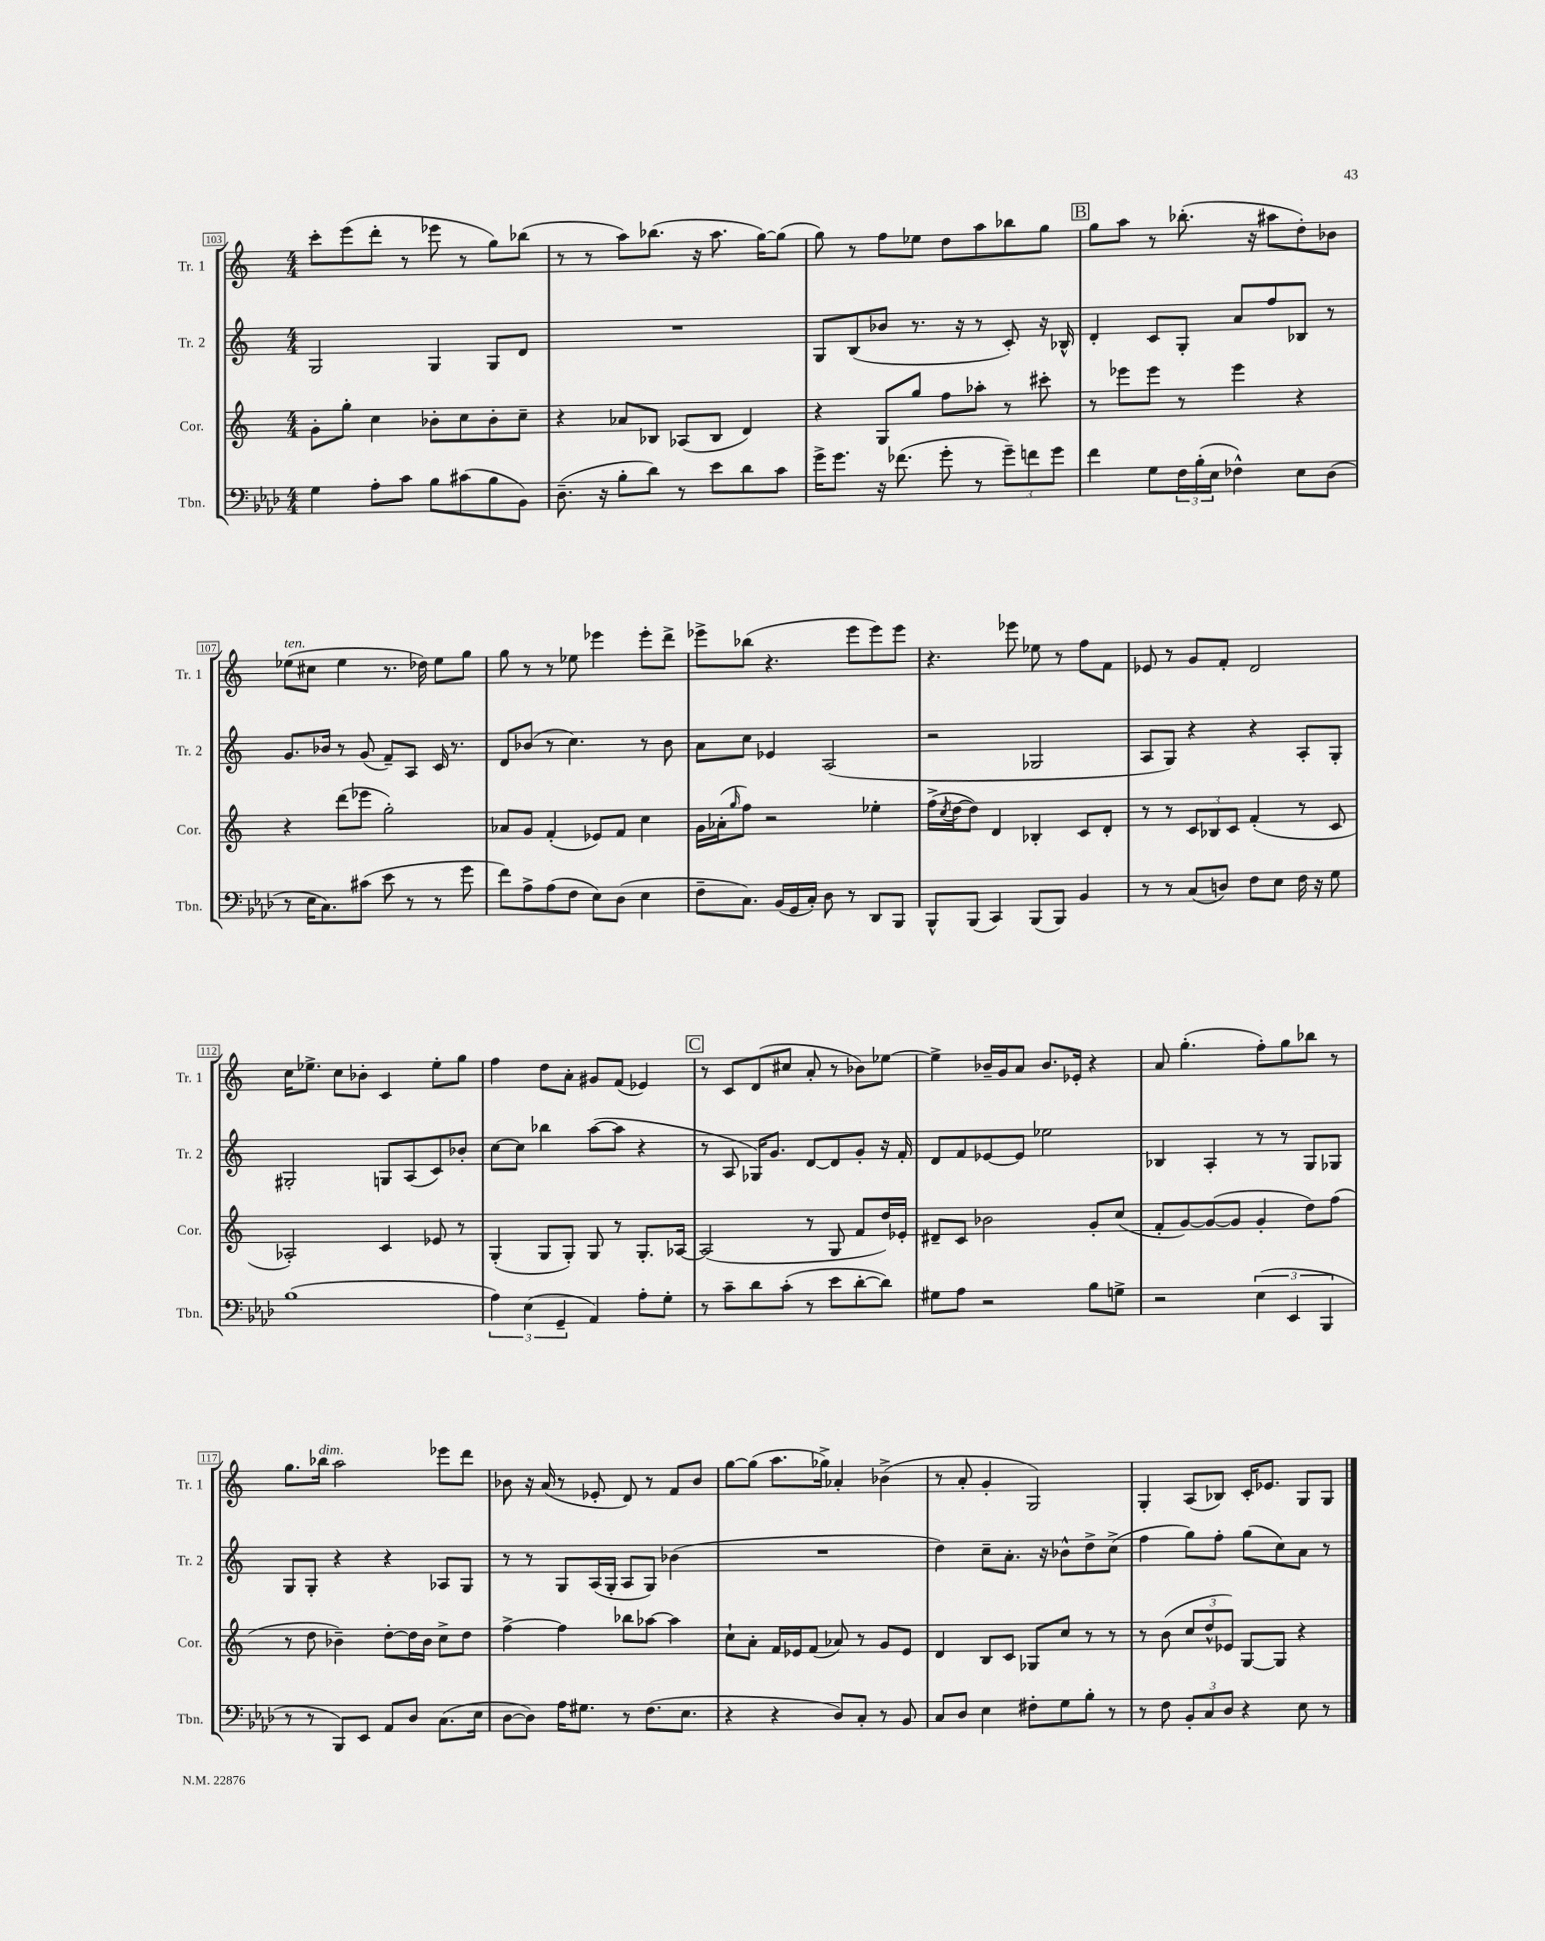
<<
\new StaffGroup <<
\new Staff = "s0" \with { instrumentName = "Tr. 1" shortInstrumentName = "Tr. 1" } {
    \clef treble \key c \major \numericTimeSignature \time 4/4
    c'''8-. e'''8( d'''8-. r8 ees'''8 r8 g''8) bes''8( |
    r8 r8 a''8) bes''8.( r16 a''8. g''16~) g''8( |
    g''8) r8 f''8 ees''8 d''8 a''8 bes''8 g''8 |
    \mark \markup { \box "B" } g''8 a''8 r8 bes''8.-.( r16 ais''8 d''8-.) bes'8 |
    ees''8^\markup { \italic "ten." }( cis''8 ees''4 r8. des''16) ees''8 g''8 |
    g''8 r8 r8 ees''8 ees'''4 ees'''8-. d'''8-> |
    ees'''8-> bes''8( r4. ees'''8 ees'''8) ees'''8 |
    r4. ees'''8 ees''8 r8 f''8 f'8 |
    ees'8 r8 g'8 f'8-. d'2 |
    c''16 ees''8.-> c''8 bes'8-. c'4 ees''8-. g''8 |
    f''4 d''8 a'8-. gis'8 f'8( ees'4) |
    \mark \markup { \box "C" } r8 c'8 d'8( cis''8 a'8-. r8 bes'8) ees''8~ |
    ees''4-> bes'16-- g'16 a'8 bes'8. ees'16-. r4 |
    a'8 g''4.-.( f''8-.) g''8 bes''8 r8 |
    g''8. bes''16^\markup { \italic "dim." } a''2 ees'''8 d'''8 |
    bes'8 r16 a'16( r8 ees'8-. d'8) r8 f'8 bes'8 |
    g''8~ g''8( a''8. ges''16->) aes'4-. bes'4->( |
    r8 a'8-. g'4-. g2) |
    g4-. a8( bes8) c'16-. ees'8. g8 g8 \bar "|." |
}
\new Staff = "s1" \with { instrumentName = "Tr. 2" shortInstrumentName = "Tr. 2" } {
    \clef treble \key c \major \numericTimeSignature \time 4/4
    g2 g4 g8 d'8 |
    R1 |
    g8 b8( bes'8 r8. r16 r8 c'8-.) r16 bes16-^ |
    \mark \markup { \box "B" } d'4-. c'8 g8-. a'8 f''8 bes8 r8 |
    g'8. bes'16 r8 g'8( f'8--) a8 c'16 r8. |
    d'8 bes'8( r8 c''4.) r8 bes'8 |
    a'8 c''8 ees'4 a2( |
    r2 ges2 |
    a8 g8) r4 r4 a8-. g8-. |
    gis2-. g8 a8( c'8) bes'8-. |
    c''8~ c''8 bes''4 a''8~( a''8 r4 |
    \mark \markup { \box "C" } r8 a8 ges16) g'8. d'8~ d'8 g'8-. r16 f'16-. |
    d'8 f'8 ees'8~ ees'8 ees''2 |
    bes4 a4-. r8 r8 g8 ges8 |
    g8 g8-. r4 r4 aes8 g8 |
    r8 r8 g8 a16( g16-. a8 g8) bes'4( |
    R1 |
    d''4) c''8-- a'8.-. r16 bes'8-^ d''8-> c''8->( |
    f''4 g''8) f''8-. g''8( c''8) a'8 r8 \bar "|." |
}
\new Staff = "s2" \with { instrumentName = "Cor." shortInstrumentName = "Cor." } {
    \clef treble \key c \major \numericTimeSignature \time 4/4
    g'8-. g''8-. c''4 bes'8-. c''8 bes'8-. c''8-- |
    r4 aes'8 bes8 aes8( bes8 d'4) |
    r4 g8 g''8 f''8 aes''8-. r8 cis'''8-. |
    \mark \markup { \box "B" } r8 ees'''8 ees'''8 r8 ees'''4 r4 |
    r4 d'''8( ees'''8 g''2-.) |
    aes'8 g'8 f'4-.( ees'8) f'8 c''4 |
    g'16 aes'16-.( \grace { g''16 } f''8) r2 ees''4-. |
    f''16->( \acciaccatura { c''8 } d''16~ d''8) d'4 bes4-. c'8 d'8-. |
    r8 r8 \tuplet 3/2 { c'8 bes8 c'8 } f'4-.( r8 c'8 |
    aes2-.) c'4 ees'8 r8 |
    g4-.( g8 g8-.) g8 r8 g8.-. aes16~ |
    \mark \markup { \box "C" } aes2( r8 g8 f'8 d''16) ees'16-. |
    dis'8-- c'8 bes'2 g'8-. c''8( |
    f'8-. g'8~) g'8~( g'8 g'4-. d''8) f''8( |
    r8 d''8 bes'4--) d''8~-. d''16 bes'16 c''8-> d''8 |
    f''4~-> f''4 bes''8 aes''8~ aes''4 |
    c''8-! a'8-. f'16 ees'16 f'8( aes'8) r8 g'8 ees'8 |
    d'4 b8 c'8 ges8 c''8 r8 r8 |
    r8 b'8( \tuplet 3/2 { c''8 d''8-^ ees'8) } g8~ g8 r4 \bar "|." |
}
\new Staff = "s3" \with { instrumentName = "Tbn." shortInstrumentName = "Tbn." } {
    \clef bass \key aes \major \numericTimeSignature \time 4/4
    g4 aes8-. c'8 bes8 cis'8( bes8 bes,8) |
    des8.--( r16 bes8-. des'8) r8 ees'8 des'8 c'8 |
    g'16-> g'8. r16 fes'8.( g'8-. r8 \tuplet 3/2 { g'8--) f'8 g'8 } |
    \mark \markup { \box "B" } f'4 g8 \tuplet 3/2 { f16 bes16-.( ees16 } fes4-^) ees8 des8( |
    r8 ees16 c8.) cis'8( ees'8 r8 r8 g'8 |
    f'8) aes8-> aes8( f8 ees8) des8( ees4 |
    f8-- c8.) bes,16( g,16 c16-.) des8 r8 des,8 bes,,8 |
    bes,,8-^ bes,,8( c,4) bes,,8( bes,,8) bes,4 |
    r8 r8 c8( d8) f8 ees8 f16 r16 g8 |
    bes1( |
    \tuplet 3/2 { aes4) ees4( g,4-- } aes,4) aes8-. g8-. |
    \mark \markup { \box "C" } r8 c'8-- des'8 c'8-.( r8 ees'8 des'8~-. des'8) |
    gis8 aes8 r2 bes8 g8-> |
    r2 \tuplet 3/2 { ees4( ees,4 bes,,4 } |
    r8 r8 bes,,8) ees,8 aes,8 des8 c8.( ees16 |
    des8~ des8) aes16 gis8. r8 f8.( ees8. |
    r4 r4 des8) c8-. r8 bes,8 |
    c8 des8 ees4 fis8-. g8 bes8-. r8 |
    r8 f8 \tuplet 3/2 { bes,8-. c8 des8 } r4 ees8 r8 \bar "|." |
}
>>
>>
\layout { \context { \Score currentBarNumber = #103 \override BarNumber.stencil = #(make-stencil-boxer 0.1 0.3 ly:text-interface::print) } }
